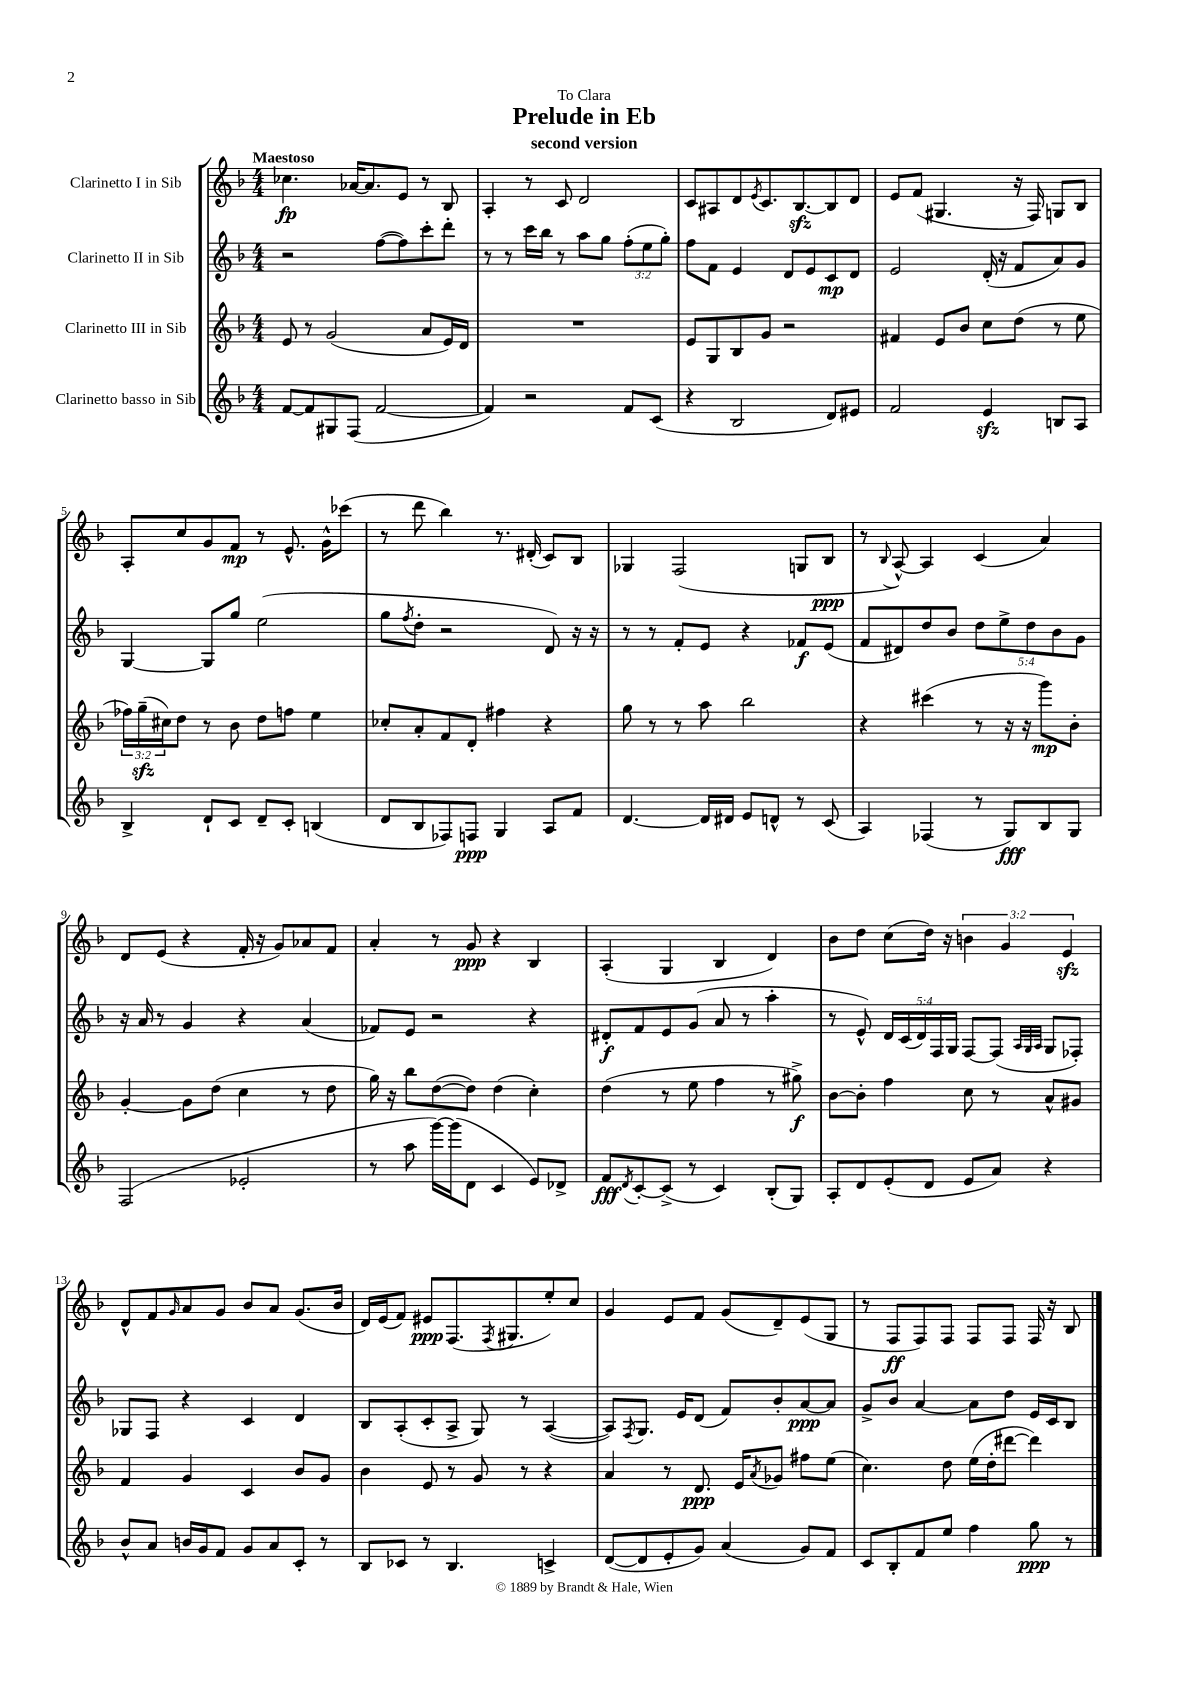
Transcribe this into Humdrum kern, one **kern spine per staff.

**kern	**dynam	**kern	**dynam	**kern	**dynam	**kern	**dynam
*part4	*part4	*part3	*part3	*part2	*part2	*part1	*part1
*staff4	*staff4	*staff3	*staff3	*staff2	*staff2	*staff1	*staff1
*I"Clarinetto basso in Sib	*	*I"Clarinetto III in Sib	*	*I"Clarinetto II in Sib	*	*I"Clarinetto I in Sib	*
*clefG2	*	*clefG2	*	*clefG2	*	*clefG2	*
*k[b-]	*	*k[b-]	*	*k[b-]	*	*k[b-]	*
*M4/4	*	*M4/4	*	*M4/4	*	*M4/4	*
=1	=1	=1	=1	=1	=1	=1	=1
!	!	!	!	!	!	!LO:TX:a:B:t=Maestoso	!
[8f/L	.	8e/	.	2r	.	4.cc-X\	fp
8f/]	.	8r	.	.	.	.	.
8G#X/	.	(2g/	.	.	.	.	.
(8F/J	.	.	.	.	.	[16a-X/KL	.
.	.	.	.	.	.	8.a-/]	.
[2f/	.	.	.	([8ff\L	.	.	.
.	.	.	.	8ff\])	.	8e/J	.
.	.	8a/L	.	8ccc'\	.	8r	.
.	.	16e/L)	.	8ddd'\J	.	8B-/	.
.	.	16d/JJ	.	.	.	.	.
=2	=2	=2	=2	=2	=2	=2	=2
4f/])	.	1r	.	8r	.	4A'/	.
.	.	.	.	8r	.	.	.
2r	.	.	.	16ccc\LL	.	8r	.
.	.	.	.	16bb-\JJ	.	.	.
.	.	.	.	8r	.	8c/	.
.	.	.	.	8aa\L	.	2d/	.
.	.	.	.	8gg\J	.	.	.
8f/L	.	.	.	(12ff'\L	.	.	.
.	.	.	.	12ee\	.	.	.
(8c/J	.	.	.	.	.	.	.
.	.	.	.	12gg'\J)	.	.	.
=3	=3	=3	=3	=3	=3	=3	=3
4r	.	8e/L	.	8ff\L	.	8c/L	.
.	.	8G/	.	8f\J	.	8A#X/	.
2B-/	.	8B-/	.	4e/	.	8d/	.
.	.	.	.	.	.	8qe/	.
.	.	8g/J	.	.	.	8.c/	.
.	.	2r	.	8d/L	.	.	.
.	.	.	.	.	.	[8.B-zz/	.
.	.	.	.	8e/	.	.	.
8d/L)	.	.	.	8c/	mp	8B-/]	.
8e#X/J	.	.	.	8d/J	.	8d/J	.
=4	=4	=4	=4	=4	=4	=4	=4
2f/	.	4f#X/	.	2e/	.	8e/L	.
.	.	.	.	.	.	(8f/J	.
.	.	8e/L	.	.	.	4.G#X/	.
.	.	8b-/J	.	.	.	.	.
4ezz/	.	8cc\L	.	(16d'/	.	.	.
.	.	.	.	16r	.	.	.
.	.	(8dd\J	.	8f/L	.	16r	.
.	.	.	.	.	.	16F/)	.
8Bn/L	.	8r	.	8a/)	.	8Gn/L	.
8A/J	.	8ee\	.	8g/J	.	8B-/J	.
!!LO:LB:g=z
=5	=5	=5	=5	=5	=5	=5	=5
4B-^/	.	24ff-X\LL)	.	[4G/	.	8A'/L	.
.	.	(24ggzz~\	.	.	.	.	.
.	.	24cc#X\J)	.	.	.	.	.
.	.	8dd\J	.	.	.	8cc/	.
8d`/L	.	8r	.	8G/L]	.	8g/	.
8c/J	.	8b-\	.	8gg/J	.	8f/J	mp
8d~/L	.	8dd\L	.	(2ee\	.	8r	.
8c'/J	.	8ffn\J	.	.	.	8.e^^/	.
(4Bn/	.	4ee\	.	.	.	.	.
.	.	.	.	.	.	16g^^\KL	.
.	.	.	.	.	.	(8ccc-X\J	.
=6	=6	=6	=6	=6	=6	=6	=6
8d/L	.	8cc-X'/L	.	8gg\L	.	8r	.
.	.	.	.	8qff/	.	.	.
8B-/	.	8a'/	.	8dd'\J	.	8ddd\	.
8F-X/)	.	8f/	.	2r	.	4bb-\)	.
8Fn/J	ppp	8d'/J	.	.	.	.	.
4G/	.	4ff#X\	.	.	.	8.r	.
.	.	.	.	.	.	(16d#X'/	.
8A/L	.	4r	.	8d/)	.	8c/L)	.
8f/J	.	.	.	16r	.	8B-/J	.
.	.	.	.	16r	.	.	.
=7	=7	=7	=7	=7	=7	=7	=7
[4.d/	.	8gg\	.	8r	.	4G-X/	.
.	.	8r	.	8r	.	.	.
.	.	8r	.	8f'/L	.	(2F/	.
16d/LL]	.	8aa\	.	8e/J	.	.	.
16d#X/JJ	.	.	.	.	.	.	.
8e/L	.	2bb-\	.	4r	.	.	.
8dn^^/J	.	.	.	.	.	.	.
8r	.	.	.	8f-X/L	f	8Gn/L	.
(8c/	.	.	.	(8e/J	.	8B-/J	ppp
=8	=8	=8	=8	=8	=8	=8	=8
4A/)	.	4r	.	8f/L	.	8r	.
.	.	.	.	.	.	8qqB-/	.
.	.	.	.	8d#X/)	.	[8A^^/)	.
(4F-X/	.	(4ccc#X\	.	8dd/	.	4A/]	.
.	.	.	.	8b-/J	.	.	.
8r	.	8r	.	10dd\L	.	(4c/	.
.	.	.	.	10ee^\	.	.	.
8G/L)	fff	16r	.	.	.	.	.
.	.	16r	.	.	.	.	.
.	.	.	.	10dd\	.	.	.
8B-/	.	8ggg\L)	mp	.	.	4a/)	.
.	.	.	.	10b-\	.	.	.
8G/J	.	8b-'\J	.	.	.	.	.
.	.	.	.	10g\J	.	.	.
!!LO:LB:g=z
=9	=9	=9	=9	=9	=9	=9	=9
(2F/	.	[4g'/	.	16r	.	8d/L	.
.	.	.	.	16a/	.	.	.
.	.	.	.	8r	.	(8e/J	.
.	.	8g\L]	.	4g/	.	4r	.
.	.	(8dd\J	.	.	.	.	.
2e-X'/	.	4cc\	.	4r	.	16f'/	.
.	.	.	.	.	.	16r	.
.	.	.	.	.	.	8g/L)	.
.	.	8r	.	(4a/	.	8a-X/	.
.	.	8dd\	.	.	.	8f/J	.
=10	=10	=10	=10	=10	=10	=10	=10
8r	.	16gg\)	.	8f-X/L)	.	4a'/	.
.	.	16r	.	.	.	.	.
8aa\	.	8bb-\L	.	8e/J	.	.	.
[16ggg\LL)	.	([8dd\	.	2r	.	8r	.
(16ggg\J]	.	.	.	.	.	.	.
8d\J	.	8dd\J])	.	.	.	8g/	ppp
4c/	.	(4dd\	.	.	.	4r	.
8e/L)	.	4cc'\)	.	4r	.	4B-/	.
8d-X^/J	.	.	.	.	.	.	.
=11	=11	=11	=11	=11	=11	=11	=11
8f/L	fff	(4dd\	.	8d#X'/L	f	(4A'/	.
8qd/	.	.	.	.	.	.	.
[8c'/	.	.	.	8f/	.	.	.
(8c^/J]	.	8r	.	8e/	.	4G/	.
8r	.	8ee\	.	(8g/J	.	.	.
4c/)	.	4ff\	.	8a/	.	4B-/	.
.	.	.	.	8r	.	.	.
(8B-'/L	.	8r	.	4aa'\	.	4d/)	.
8G/J)	.	8gg#X^\)	f	.	.	.	.
=12	=12	=12	=12	=12	=12	=12	=12
8A'/L	.	[8b-\L	.	8r	.	8b-\L	.
8d/	.	8b-'\J]	.	8e^^/)	.	8dd\J	.
(8e'/	.	4ff\	.	20d/LL	.	(8cc\L	.
.	.	.	.	(20c/	.	.	.
.	.	.	.	20d/)	.	.	.
8d/J	.	.	.	.	.	16dd\Jk)	.
.	.	.	.	20F/	.	.	.
.	.	.	.	.	.	16r	.
.	.	.	.	20G/JJ	.	.	.
8e/L	.	8cc\	.	[8F/L	.	6bn\	.
8a/J)	.	8r	.	(8F/J]	.	.	.
.	.	.	.	.	.	6g/	.
.	.	.	.	32qqA/LLL	.	.	.
.	.	.	.	32qqG/	.	.	.
.	.	.	.	32qqA/JJJ	.	.	.
4r	.	8a^^/L	.	8G/L	.	.	.
.	.	.	.	.	.	6ezz/	.
.	.	8g#X/J	.	8F-X'/J)	.	.	.
!!LO:LB:g=z
=13	=13	=13	=13	=13	=13	=13	=13
8b-^^/L	.	4f/	.	8G-X/L	.	8d^^/L	.
8a/J	.	.	.	8F/J	.	8f/	.
.	.	.	.	.	.	16qqg/	.
16bn/LL	.	4g/	.	4r	.	8a/	.
16g/J	.	.	.	.	.	.	.
8f/J	.	.	.	.	.	8g/J	.
8g/L	.	4c/	.	4c/	.	8b-/L	.
8a/	.	.	.	.	.	8a/J	.
8c'/J	.	8b-/L	.	4d/	.	(8.g/L	.
8r	.	8g/J	.	.	.	.	.
.	.	.	.	.	.	16b-/Jk	.
=14	=14	=14	=14	=14	=14	=14	=14
8B-/L	.	4b-\	.	8B-/L	.	16d/LL)	.
.	.	.	.	.	.	(16e/J	.
8c-X/J	.	.	.	(8A'/	.	8f/J)	.
8r	.	8e/	.	8c'/	.	8e#X/L	ppp
4.B-/	.	8r	.	8A^/J	.	(8.F/	.
.	.	8g/	.	8G/)	.	.	.
.	.	.	.	.	.	8qF/	.
.	.	.	.	.	.	8.G#X/	.
.	.	8r	.	8r	.	.	.
4cn^/	.	4r	.	([4A/	.	8ee'/)	.
.	.	.	.	.	.	8cc/J	.
=15	=15	=15	=15	=15	=15	=15	=15
([8d/L	.	4a/	.	8A/L])	.	4g/	.
.	.	.	.	8qF/	.	.	.
8d/]	.	.	.	8.G/J	.	.	.
8e'/	.	8r	.	.	.	8e/L	.
.	.	.	.	16e/KL	.	.	.
8g/J)	.	8.d/	ppp	(8d/J	.	8f/J	.
(4a/	.	.	.	8f/L)	.	(8g/L	.
.	.	16e/KL	.	.	.	.	.
.	.	8qa/	.	.	.	.	.
.	.	8g-X/J	.	8b-'/	.	8d~/)	.
8g/L)	.	8ff#X\L	.	[8a/	ppp	(8e/	.
8f/J	.	(8ee\J	.	8a/J]	.	8G/J	.
=16	=16	=16	=16	=16	=16	=16	=16
8c/L	.	4.cc\)	.	8g^/L	.	8r	.
8B-'/	.	.	.	8b-/J	.	8F/L	ff
8f/	.	.	.	[4a/	.	8F/)	.
8ee/J	.	8dd\	.	.	.	8F/J	.
4ff\	.	(16ee\LL	.	8a\L]	.	8F/L	.
.	.	16dd'\J	.	.	.	.	.
.	.	[8ddd#X\J	.	8dd\J	.	8F/J	.
8gg\	ppp	4ddd#\])	.	16e/LL	.	16F/	.
.	.	.	.	16c/J	.	16r	.
8r	.	.	.	8B-/J	.	8B-/	.
==	==	==	==	==	==	==	==
*-	*-	*-	*-	*-	*-	*-	*-
